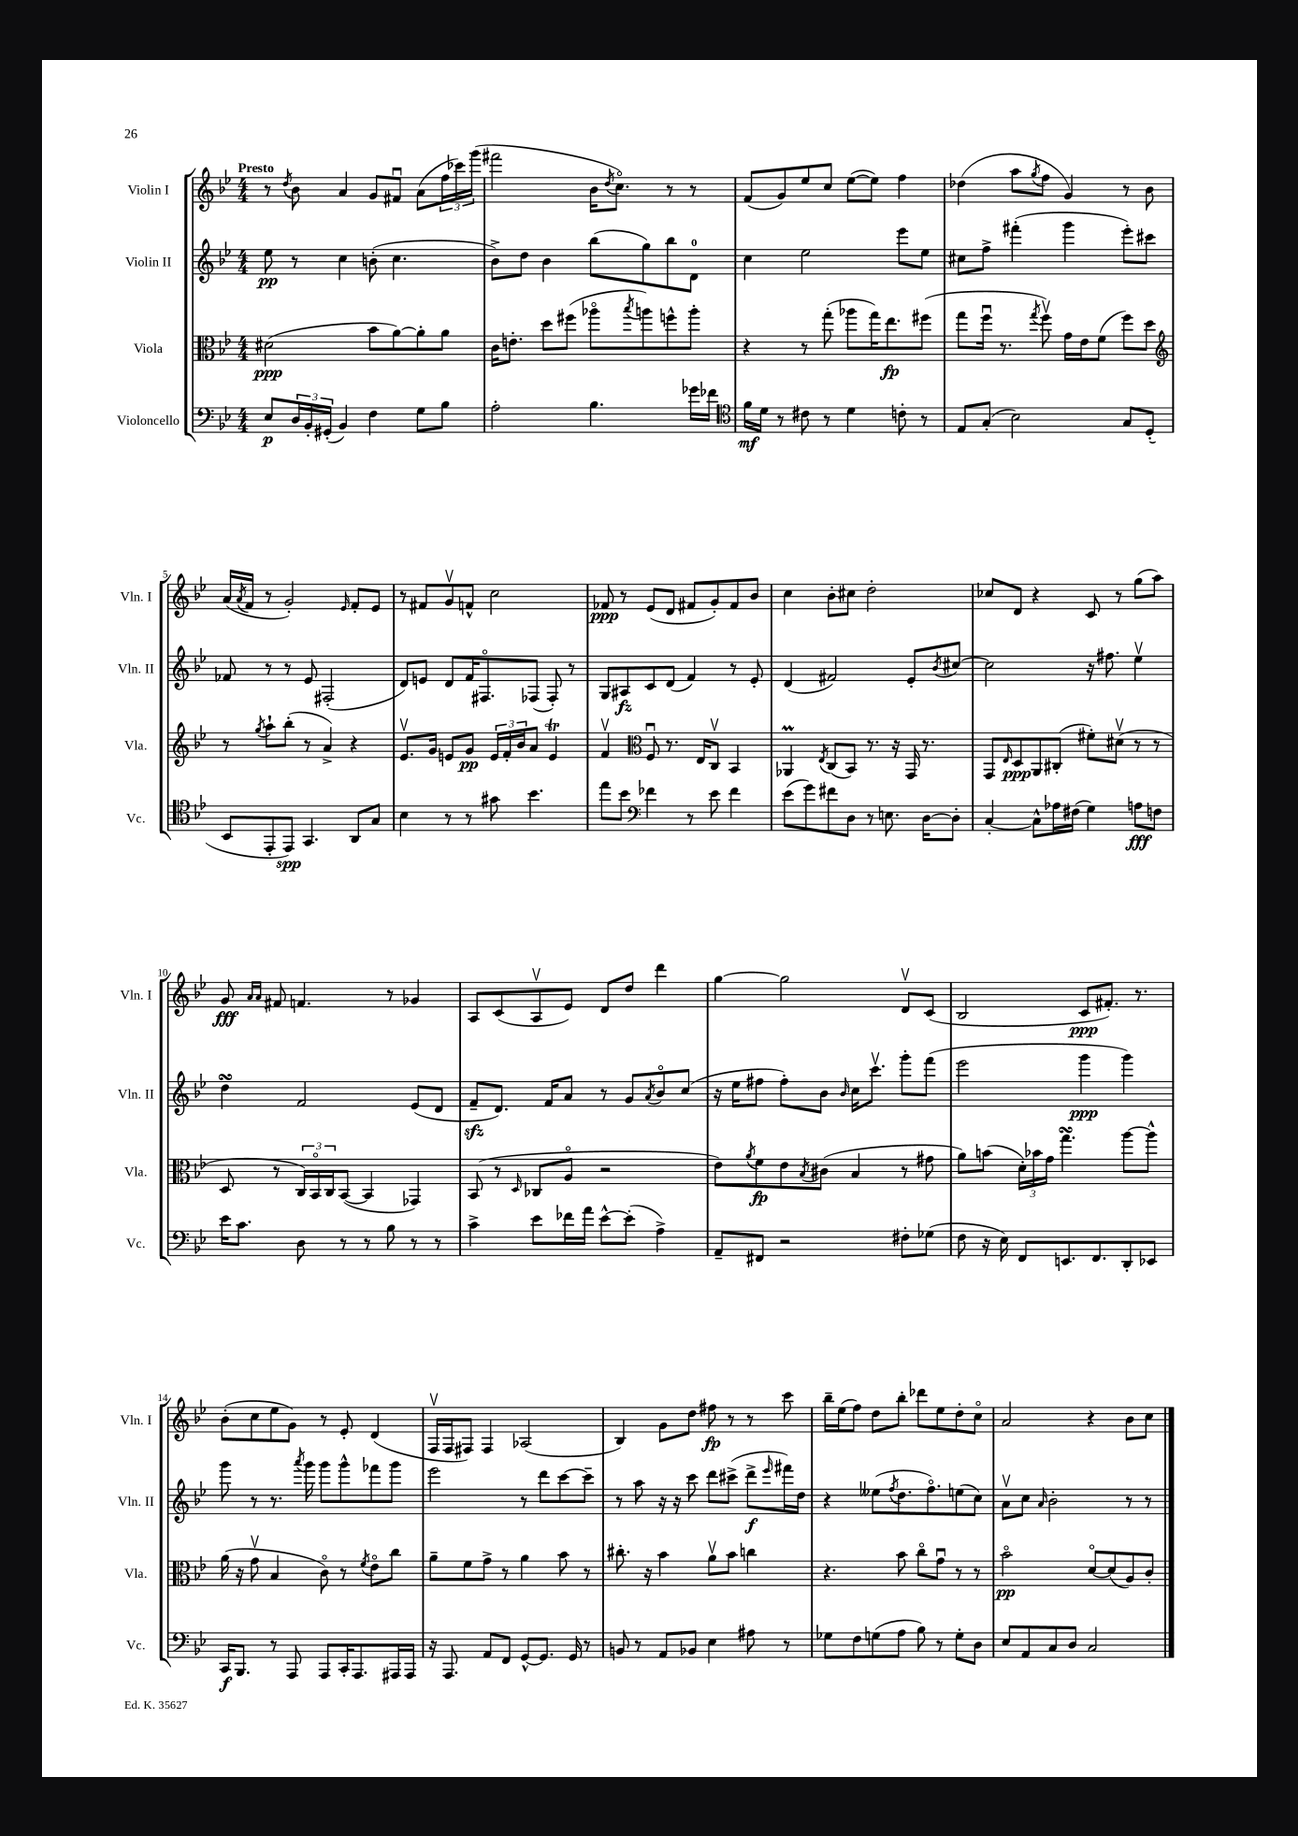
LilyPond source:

<<
\new StaffGroup <<
\new Staff = "s0" \with { instrumentName = "Violin I" shortInstrumentName = "Vln. I" } {
    \clef treble \key bes \major \numericTimeSignature \time 4/4 \tempo "Presto"
    r8 \acciaccatura { d''8 } bes'8 a'4 g'8 fis'8\downbow a'8( \tuplet 3/2 { f''16 ces'''16) g'''16( } |
    fis'''2 bes'16 \acciaccatura { d''8 } c''8.\flageolet) r8 r8 |
    f'8( g'8) ees''8 c''8 ees''8~( ees''8) f''4 |
    des''4( a''8 \acciaccatura { g''8 } f''8 g'4) r8 bes'8 |
    a'16( \acciaccatura { a'8 } f'16 r8 g'2-.) \grace { ees'16 } f'8-. ees'8 |
    r8 fis'8 g'8\upbow f'8-^ c''2 |
    fes'8\ppp r8 ees'8( d'8 fis'8 g'8-.) fis'8 bes'8 |
    c''4 bes'8-. cis''8 d''2-. |
    ces''8 d'8 r4 c'8 r8 g''8( a''8) |
    g'8\fff \grace { a'16 a'16 } fis'8 f'4. r8 ges'4 |
    a8 c'8( a8\upbow ees'8) d'8 d''8 d'''4 |
    g''4~ g''2 d'8\upbow c'8( |
    bes2 c'8\ppp fis'8.-.) r8. |
    bes'8-.( c''8 ees''8 g'8) r8 ees'8-. d'4( |
    f16\upbow f16 fis8) fis4 aes2( |
    bes4) g'8 d''8 fis''8\fp r8 r8 c'''8 |
    bes''16-- ees''16( f''8) d''8 bes''8-. des'''8 ees''8 d''8-. c''8\flageolet |
    a'2 r4 bes'8 c''8 \bar "|." |
}
\new Staff = "s1" \with { instrumentName = "Violin II" shortInstrumentName = "Vln. II" } {
    \clef treble \key bes \major \numericTimeSignature \time 4/4
    ees''8\pp r8 c''4 b'8-.( c''4. |
    bes'8->) d''8 bes'4 bes''8( g''8) bes''8 d'8-0 |
    c''4 ees''2 ees'''8 ees''8 |
    cis''8 f''8-> fis'''4-.( g'''4 ees'''8-.) cis'''8 |
    fes'8 r8 r8 ees'8 fis2-.( |
    d'8) e'8 d'8 f'16 fis8.\flageolet fes8( fes8-.) r8 |
    g8 ais8\fz c'8 d'8( f'4) r8 ees'8-. |
    d'4( fis'2) ees'8-. \acciaccatura { bes'8 } cis''8~ |
    cis''2 r16 fis''8. ees''4\upbow |
    d''4\turn f'2 ees'8( d'8 |
    f'8--\sfz d'8.) f'16 a'8 r8 g'8 \acciaccatura { a'8 } bes'8\flageolet c''8( |
    r16 ees''16 fis''8 fis''8-.) bes'8 \grace { bes'16 } c''16 c'''8.\upbow g'''8-. f'''8( |
    ees'''2 g'''4\ppp g'''4) |
    g'''8 r8 r8. \acciaccatura { a'''8 } g'''16 g'''8 g'''8-^ fes'''8 g'''8 |
    ees'''2 r8 d'''8 c'''8~ c'''8-- |
    r8 a''8 r16 r16 c'''8 d'''8 cis'''8->( d'''8->\f \grace { ees'''16 } fis'''16) d''16 |
    r4 eeses''8( \acciaccatura { f''8 } d''8. f''8.\flageolet) e''8( c''8) |
    a'8\upbow c''8 \grace { a'16 } bes'2-. r8 r8 \bar "|." |
}
\new Staff = "s2" \with { instrumentName = "Viola" shortInstrumentName = "Vla." } {
    \clef alto \key bes \major \numericTimeSignature \time 4/4
    dis'2\ppp( bes'8 a'8~) a'8-. a'8 |
    c'16 e'8.-. d''8 fis''8( aes''8\flageolet \acciaccatura { bes''8 } a''8) f''8-^ a''8-. |
    r4 r8 g''8-.( aes''8 g''16) ees''8.\fp fis''8( |
    g''8 f''16\downbow r8. \acciaccatura { g''8 } f''8\upbow) g'16 ees'16 f'8( f''8) d''8 |
    \clef treble r8 \acciaccatura { g''8 } a''8-! bes''8-.( r8 a'4->) r4 |
    ees'8.\upbow g'16 e'8 g'8\pp \tuplet 3/2 { e'16 f'16-. bes'16 } a'8 e'4\trill |
    f'4\upbow \clef alto f8\downbow r8. ees16 c8\upbow bes,4 |
    aes,4\prall \acciaccatura { ees8 } c8( bes,8) r8. r16 g,16 r8. |
    g,8 \grace { ees16 } d8\ppp a,8 cis8-.( fis'8-.) dis'8\upbow( r8 r8 |
    d8 r8 \tuplet 3/2 { c16) bes,16\flageolet c16 } bes,8~( bes,4 ges,4) |
    bes,8( r8 \grace { d16 } ces8 a8\flageolet r2 |
    ees'8) \acciaccatura { a'8 } f'8\fp ees'8 \acciaccatura { bes8 } cis'8( bes4 r8 gis'8 |
    a'8) b'8( \tuplet 3/2 { d'16-.) bes'16 g'16 } g''4.\turn a''8~ a''8-^ |
    a'16( r16 g'8\upbow bes4 c'8\flageolet) r8 \acciaccatura { f'8 } ees'8\flageolet c''8 |
    a'8-- f'8 g'8-> r8 a'4 bes'8 r8 |
    cis''8.-. r16 bes'4 a'8\upbow bes'8 c''4 |
    r4. bes'8 c''8\flageolet g'8\downbow r8 r8 |
    bes'2\flageolet\pp d'8~\flageolet d'8( a8) c'8-. \bar "|." |
}
\new Staff = "s3" \with { instrumentName = "Violoncello" shortInstrumentName = "Vc." } {
    \clef bass \key bes \major \numericTimeSignature \time 4/4
    ees8\p \tuplet 3/2 { d16 bes,16-. gis,16-.( } bes,4) f4 g8 bes8 |
    a2-. bes4. ges'16 fes'16 |
    \clef tenor f'16\mf d'16 r8 cis'8 r8 d'4 c'8-. r8 |
    ees8 g8-.( bes2) g8 d8-.( |
    bes,8 ees,8-. ees,8\spp) g,4. a,8 g8 |
    bes4 r8 r8 gis'8 bes'4. |
    ees''8 bes'8 \clef bass fes'4 r8 ees'8 fes'4 |
    ees'8( g'8) fis'8 d8 r8 e8. d16~ d8-. |
    c4~-. c8-^ aes16 fis16( g4) a8\fff f8 |
    ees'16 c'8. d8 r8 r8 bes8 r8 r8 |
    c'4-> ees'8 fes'16 a'16 ees'8~-^ ees'8-.( a4->) |
    a,8-- fis,8 r2 fis8-. ges8( |
    f8 r16 ees16) f,8 e,8. f,8. d,8-. ees,8 |
    c,16\f bes,,8. r8 a,,8 a,,8 c,16-. a,,8. ais,,16 ais,,16 |
    r16 a,,8. a,8 f,8 g,8~-^ g,8. g,16 r8 |
    b,8 r8 a,8 bes,8 ees4 ais8 r8 |
    ges8 f8 g8( a8 bes8) r8 g8-. d8 |
    ees8 a,8 c8 d8 c2 \bar "|." |
}
>>
>>
